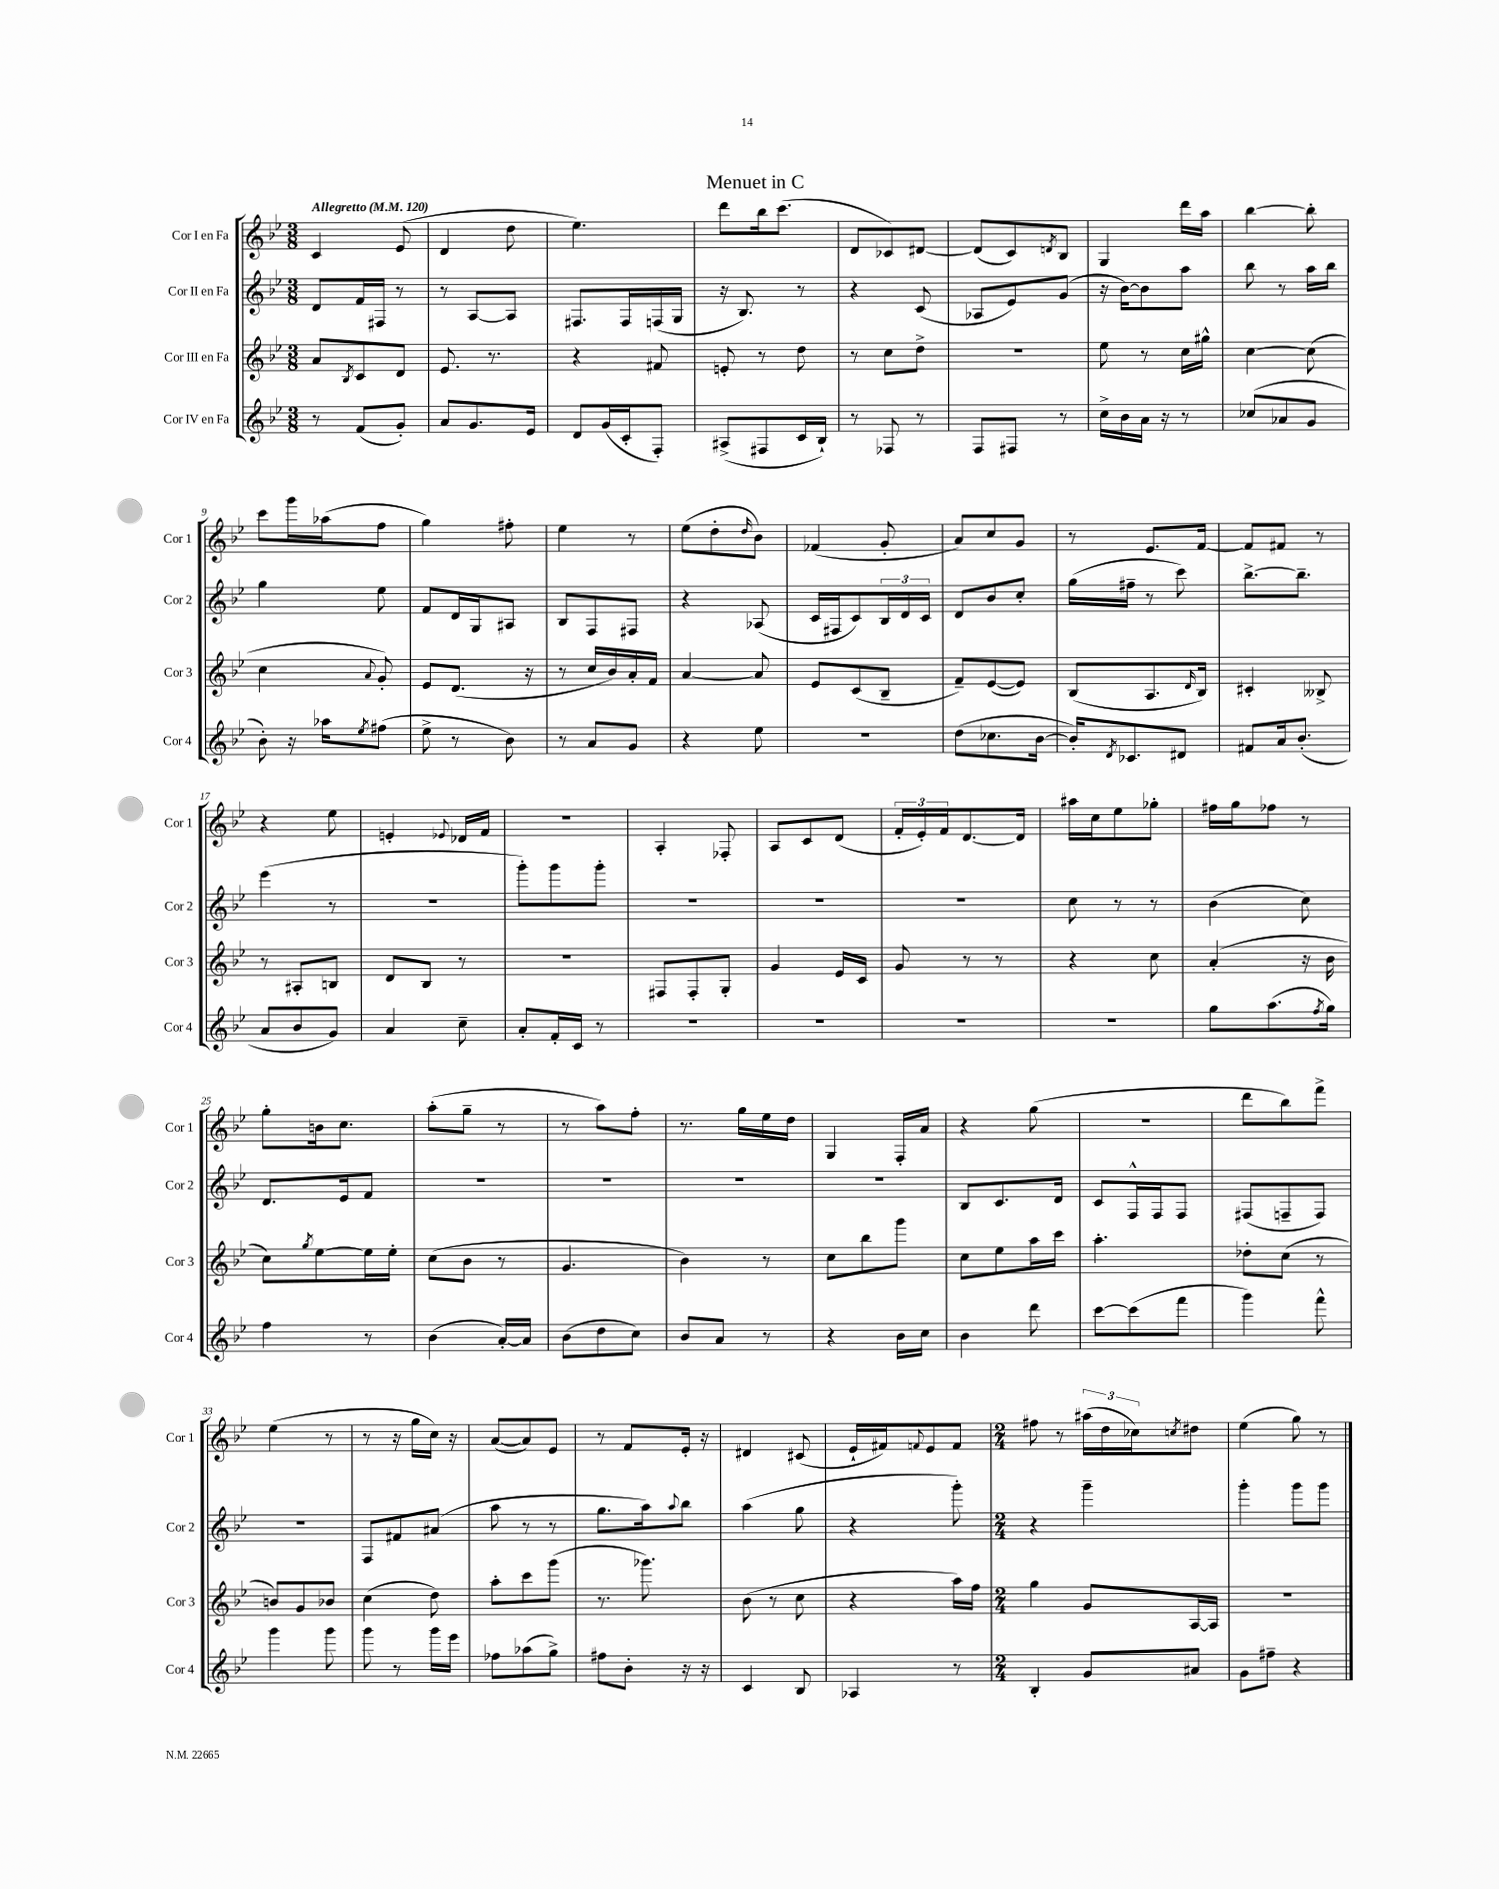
\header { title = "Menuet in C" }
<<
\new StaffGroup <<
\new Staff = "s0" \with { instrumentName = "Cor I en Fa" shortInstrumentName = "Cor 1" } {
    \clef treble \key bes \major \numericTimeSignature \time 3/8 \tempo "Allegretto" 4 = 120
    c'4 ees'8( |
    d'4 d''8 |
    ees''4.) |
    d'''8 bes''16 c'''8.( |
    d'8 ces'8) dis'8~ |
    dis'8( c'8) \acciaccatura { d'8 } bes8 |
    g4 d'''16 a''16 |
    bes''4~ bes''8-. |
    c'''8 g'''16 aes''16( f''8 |
    g''4) fis''8-. |
    ees''4 r8 |
    ees''8( d''8-. \grace { d''16 } bes'8) |
    fes'4( g'8-. |
    a'8) c''8 g'8 |
    r8 ees'8. f'16~ |
    f'8 fis'8 r8 |
    r4 ees''8 |
    e'4-. \appoggiatura { ees'8 } des'16 f'16 |
    R4. |
    a4-. fes8-. |
    a8 c'8 d'8( |
    \tuplet 3/2 { f'16-. ees'16-.) f'16 } d'8.~ d'16 |
    ais''16 c''16 ees''8 ges''8-. |
    fis''16 g''16 fes''8 r8 |
    g''8-. b'16 c''8. |
    a''8-.( g''8-- r8 |
    r8 a''8) f''8-. |
    r8. g''16 ees''16 d''16 |
    g4 f16-. a'16 |
    r4 g''8( |
    R4. |
    d'''8 bes''8) f'''8-> |
    ees''4( r8 |
    r8 r16 g''16 c''16) r16 |
    a'8~( a'8) ees'8 |
    r8 f'8 ees'16-. r16 |
    dis'4 cis'8( |
    ees'16-! fis'16) \appoggiatura { f'8 } ees'8 f'8 |
    \numericTimeSignature \time 2/4 fis''8 r8 \tuplet 3/2 { ais''16( d''16 ces''16) } \acciaccatura { c''8 } dis''8 |
    ees''4( g''8) r8 \bar "|." |
}
\new Staff = "s1" \with { instrumentName = "Cor II en Fa" shortInstrumentName = "Cor 2" } {
    \clef treble \key bes \major \numericTimeSignature \time 3/8
    d'8 f'16 fis16 r8 |
    r8 a8~ a8 |
    fis8. fis16 f16( g16 |
    r16 bes8.) r8 |
    r4 c'8( |
    aes8 ees'8) g'8( |
    r16 bes'16~) bes'8 a''8 |
    bes''8 r8 a''16 bes''16 |
    g''4 ees''8 |
    f'8 d'16 g16 ais8 |
    bes8 f8 fis8 |
    r4 aes8( |
    c'16 fis16 c'8) \tuplet 3/2 { bes16 d'16 c'16 } |
    d'8 bes'8 c''8-. |
    g''16( fis''16-- r8 c'''8) |
    bes''8.~-> bes''8.-- |
    ees'''4( r8 |
    r4. |
    g'''8-.) g'''8 g'''8-. |
    R4. |
    R4. |
    R4. |
    c''8 r8 r8 |
    bes'4( c''8) |
    d'8. ees'16 f'8 |
    R4. |
    R4. |
    R4. |
    R4. |
    bes8 c'8. d'16 |
    c'8 f16-^ f16 f8 |
    fis8( f8-- f8) |
    R4. |
    f8 fis'8 ais'8( |
    a''8 r8 r8 |
    g''8. a''16) \appoggiatura { a''8 } bes''8 |
    a''4( g''8 |
    r4 g'''8-.) |
    \numericTimeSignature \time 2/4 r4 g'''4-- |
    g'''4-. g'''8 g'''8 \bar "|." |
}
\new Staff = "s2" \with { instrumentName = "Cor III en Fa" shortInstrumentName = "Cor 3" } {
    \clef treble \key bes \major \numericTimeSignature \time 3/8
    a'8 \acciaccatura { bes8 } c'8 d'8 |
    ees'8. r8. |
    r4 fis'8 |
    e'8-. r8 d''8 |
    r8 c''8 d''8-> |
    R4. |
    ees''8 r8 c''16 gis''16-^ |
    c''4~ c''8( |
    c''4 \appoggiatura { a'8 } g'8-.) |
    ees'8 d'8.( r16 |
    r8 c''16 bes'16) a'16-. f'16 |
    a'4~ a'8 |
    ees'8 c'8( bes8-- |
    f'8--) ees'8~( ees'8) |
    bes8( a8. \grace { d'16 } bes16) |
    cis'4-. beses8-> |
    r8 ais8-. b8 |
    d'8 bes8 r8 |
    R4. |
    fis8 fis8-. g8-. |
    g'4 ees'16 c'16 |
    g'8 r8 r8 |
    r4 c''8 |
    a'4-.( r16 bes'16 |
    c''8) \acciaccatura { g''8 } ees''8~ ees''16 ees''16-. |
    c''8( bes'8 r8 |
    g'4. |
    bes'4) r8 |
    c''8 bes''8 g'''8 |
    c''8 ees''8 a''16 c'''16 |
    a''4.-. |
    des''8-. c''8( r8 |
    b'8) g'8 bes'8 |
    c''4( d''8) |
    a''8-. c'''8 g'''8( |
    r8. ges'''8.) |
    bes'8( r8 c''8 |
    r4 a''16) f''16 |
    \numericTimeSignature \time 2/4 g''4 g'8 a16~ a16 |
    R2 \bar "|." |
}
\new Staff = "s3" \with { instrumentName = "Cor IV en Fa" shortInstrumentName = "Cor 4" } {
    \clef treble \key bes \major \numericTimeSignature \time 3/8
    r8 f'8( g'8-.) |
    a'8 g'8. ees'16 |
    d'8 g'16( c'16-. f8-.) |
    ais8->( fis8 c'16 bes16-!) |
    r8 fes8 r8 |
    f8 fis8 r8 |
    c''16-> bes'16 a'16 r16 r8 |
    ces''8( aes'8 g'8 |
    bes'8-.) r16 aes''16 \acciaccatura { ees''8 } fis''8( |
    ees''8-> r8 bes'8) |
    r8 a'8 g'8 |
    r4 ees''8 |
    R4. |
    d''8( ces''8. bes'16~ |
    bes'16-.) \acciaccatura { d'8 } ces'8. dis'8 |
    fis'8 a'16 bes'8.-.( |
    a'8 bes'8 g'8) |
    a'4 c''8-- |
    a'8-. f'16-. c'16 r8 |
    R4. |
    R4. |
    R4. |
    R4. |
    g''8 a''8.( \acciaccatura { f''8 } g''16) |
    f''4 r8 |
    bes'4( a'16~-.) a'16 |
    bes'8( d''8 c''8) |
    bes'8 a'8 r8 |
    r4 bes'16 c''16 |
    bes'4 d'''8 |
    c'''8~ c'''8( f'''8 |
    g'''4) f'''8-^ |
    g'''4 g'''8 |
    g'''8 r8 g'''16 ees'''16 |
    fes''8 aes''8( g''8->) |
    fis''8 bes'8-. r16 r16 |
    c'4 bes8 |
    aes4 r8 |
    \numericTimeSignature \time 2/4 bes4-. g'8 ais'8 |
    g'8 fis''8-- r4 \bar "|." |
}
>>
>>
